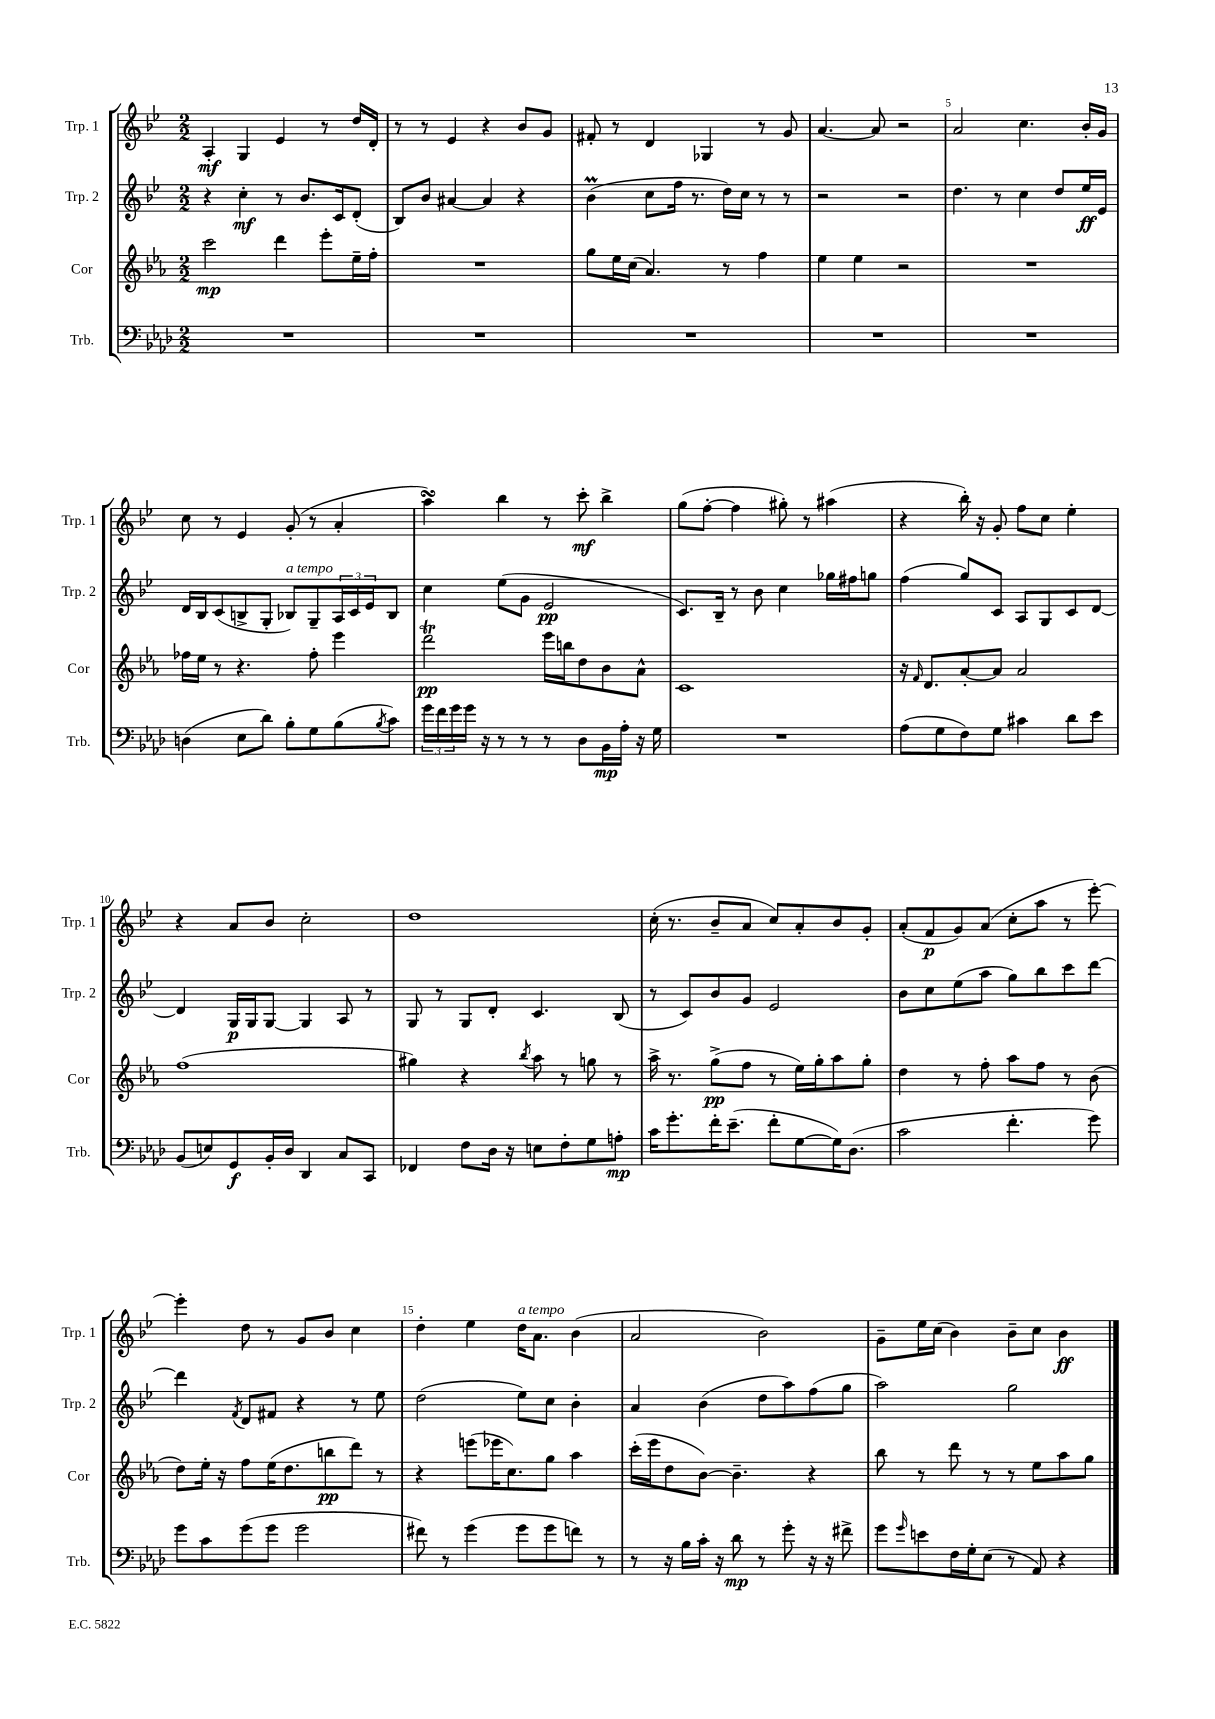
<<
\new StaffGroup <<
\new Staff = "s0" \with { instrumentName = "Trp. 1" shortInstrumentName = "Trp. 1" } {
    \clef treble \key bes \major \numericTimeSignature \time 2/2
    a4-.\mf g4 ees'4 r8 d''16 d'16-. |
    r8 r8 ees'4 r4 bes'8 g'8 |
    fis'8-. r8 d'4 ges4 r8 g'8 |
    a'4.~ a'8 r2 |
    a'2 c''4. bes'16-. g'16 |
    c''8 r8 ees'4 g'8-.( r8 a'4-. |
    a''4\turn) bes''4 r8 c'''8-.\mf bes''4-> |
    g''8( f''8~-. f''4 gis''8-.) r8 ais''4( |
    r4 bes''16-.) r16 g'8-. f''8 c''8 ees''4-. |
    r4 a'8 bes'8 c''2-. |
    d''1 |
    c''16-.( r8. bes'8-- a'8 c''8) a'8-. bes'8 g'8-. |
    a'8-.( f'8\p g'8) a'8( c''8-. a''8 r8 ees'''8~-.) |
    ees'''4-. d''8 r8 g'8 bes'8 c''4 |
    d''4-. ees''4 d''16^\markup { \italic "a tempo" } a'8. bes'4( |
    a'2 bes'2) |
    g'8-- ees''16 c''16( bes'4) bes'8-- c''8 bes'4\ff \bar "|." |
}
\new Staff = "s1" \with { instrumentName = "Trp. 2" shortInstrumentName = "Trp. 2" } {
    \clef treble \key bes \major \numericTimeSignature \time 2/2
    r4 c''4-.\mf r8 bes'8. c'16 d'8-.( |
    bes8) bes'8 ais'4~ ais'4 r4 |
    bes'4\prall( c''8 f''16 r8. d''16) c''16 r8 r8 |
    r2 r2 |
    d''4. r8 c''4 d''8 ees''16\ff ees'16 |
    d'16 bes16 c'8( b8-> g8-. bes8^\markup { \italic "a tempo" }) g8-- \tuplet 3/2 { a16 c'16 ees'16 } bes8 |
    c''4 ees''8( g'8 ees'2\pp |
    c'8.) bes16-- r8 bes'8 c''4 ges''16 fis''16 g''8 |
    f''4( g''8) c'8 a8 g8 c'8 d'8~ |
    d'4 g16\p g16 g8~ g4 a8 r8 |
    g8 r8 g8 d'8-. c'4. bes8( |
    r8 c'8) bes'8 g'8 ees'2 |
    bes'8 c''8 ees''8( a''8 g''8) bes''8 c'''8 d'''8~ |
    d'''4 \acciaccatura { f'8 } d'8 fis'8 r4 r8 ees''8 |
    d''2( ees''8) c''8 bes'4-. |
    a'4 bes'4( d''8 a''8) f''8( g''8 |
    a''2) g''2 \bar "|." |
}
\new Staff = "s2" \with { instrumentName = "Cor" shortInstrumentName = "Cor" } {
    \clef treble \key ees \major \numericTimeSignature \time 2/2
    c'''2\mp d'''4 ees'''8-. ees''16-- f''16-. |
    R1 |
    g''8 ees''16 c''16( aes'4.) r8 f''4 |
    ees''4 ees''4 r2 |
    R1 |
    fes''16 ees''16 r8 r4. fes''8-. ees'''4 |
    d'''2\trill\pp ees'''16 b''16 d''8 bes'8 aes'8-^ |
    c'1 |
    r16 \grace { f'16 } d'8. aes'8~-. aes'8 aes'2 |
    f''1( |
    gis''4) r4 \acciaccatura { bes''8 } aes''8 r8 g''8 r8 |
    aes''16-> r8. g''8->\pp( f''8 r8 ees''16) g''16-. aes''8 g''8-. |
    d''4 r8 f''8-. aes''8 f''8 r8 bes'8( |
    d''8) ees''16-. r16 f''8 ees''16( d''8. b''8\pp d'''8) r8 |
    r4 e'''8( ees'''16 c''8.) g''8 aes''4 |
    c'''16-.( ees'''16 d''8 bes'8~) bes'4.-- r4 |
    bes''8 r8 d'''8 r8 r8 ees''8 aes''8 g''8 \bar "|." |
}
\new Staff = "s3" \with { instrumentName = "Trb." shortInstrumentName = "Trb." } {
    \clef bass \key aes \major \numericTimeSignature \time 2/2
    R1 |
    R1 |
    R1 |
    R1 |
    R1 |
    d4( ees8 des'8) bes8-. g8 bes8( \acciaccatura { bes8 } c'8) |
    \tuplet 3/2 { g'16 f'16 g'16 } g'16 r16 r8 r8 r8 des8 bes,16\mp aes16-. r16 g16 |
    R1 |
    aes8( g8 f8) g8 cis'4 des'8 ees'8 |
    bes,8( e8) g,8\f bes,16-. des16 des,4 c8 c,8 |
    fes,4 f8 des16 r16 e8 f8-. g8 a8-.\mp |
    c'16 g'8.-. f'16-. ees'8.--( f'8-. g8~ g16) des8.( |
    c'2 f'4.-. g'8) |
    g'8 c'8 g'8( g'8 g'2 |
    fis'8) r8 g'4( g'8 g'8 f'8) r8 |
    r8 r16 bes16 c'16-. r16 des'8\mp r8 g'8-. r16 r16 fis'8-> |
    g'8 \grace { g'16 } e'8 f16 g16-. ees8( r8 aes,8) r4 \bar "|." |
}
>>
>>
\layout { \context { \Score \override BarNumber.break-visibility = ##(#f #t #t) barNumberVisibility = #(every-nth-bar-number-visible 5) } }
